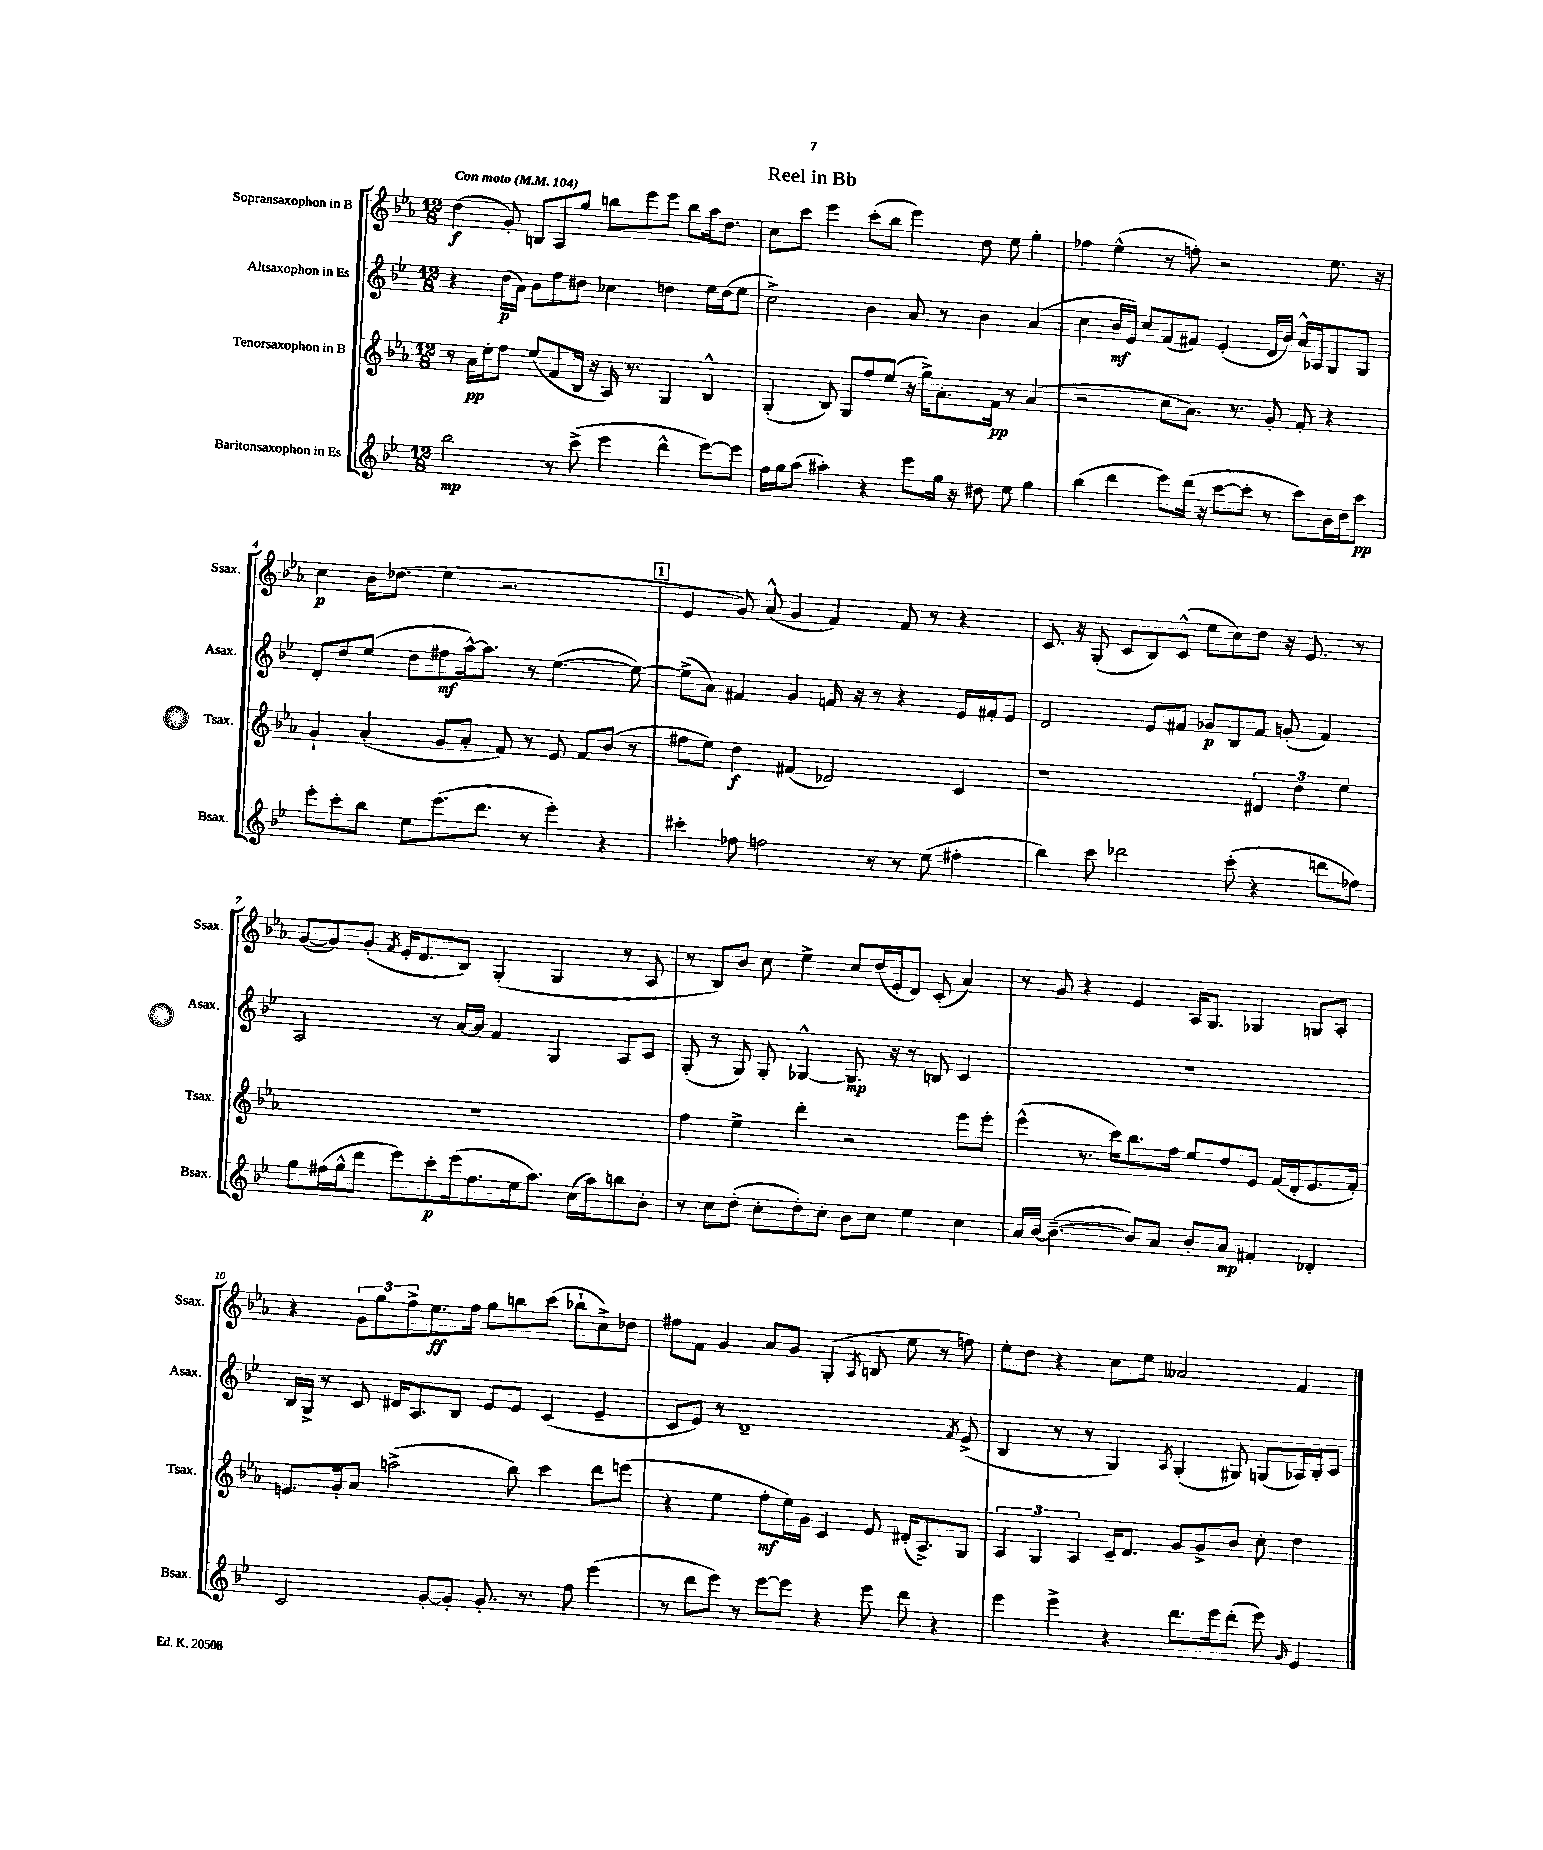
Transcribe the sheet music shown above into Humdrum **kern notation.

**kern	**kern	**kern	**kern
*staff4	*staff3	*staff2	*staff1
*clefG2	*clefG2	*clefG2	*clefG2
*k[b-e-]	*k[b-e-a-]	*k[b-e-]	*k[b-e-a-]
*M12/8	*M12/8	*M12/8	*M12/8
*MM104	*MM104	*MM104	*MM104
2bb-	8r	4r	(4dd
.	16a-	.	.
.	16ee-'	.	.
.	8ff	(16dd	8g')
.	.	16a)	.
.	(8ee-	8b-	8B
8r	8f	8ff	8A-
(8ccc^	16B-	8dd#	8gg
.	16r	.	.
4eee-	16A-)	4cc-	8bb
.	8.r	.	.
.	.	.	8eee-
4ddd^^	4G	4dd	8eee-
.	.	.	8bb
[8eee-)	4B-^^	16ee-	16aa-
.	.	(16dd	8.dd
8eee-]	.	8ee-	.
=	=	=	=
16ff	(4G'	2cc^)	8cc
16gg	.	.	.
(8aa	.	.	8ccc
4aa#')	8B-)	.	4eee-
.	8G	.	.
4r	8ff	4b-	(8ccc'
.	(8ee-	.	8bb-
8eee-	16r	8a	4eee-)
.	16gg^)	.	.
16gg	8.a-'	8r	.
16r	.	.	.
8dd#	.	4b-	8dd
.	16f	.	.
8ee-	8r	.	8ee-
4gg	(4a-	(4a	4gg'
=	=	=	=
(4bb-	2r	4cc	4ff-
4ddd	.	16b-	(4ee-^^
.	.	16e-)	.
.	.	8cc	.
8eee-)	8cc	(8f	8r
(16ddd	8.a-)	8f#)	8ff')
16r	.	.	.
[8ccc	.	(4e-'	2r
.	8.r	.	.
8ccc']	.	.	.
8r	8g'	16d	.
.	.	16b-)	.
8ccc)	8f'	16a^^	.
.	.	16A-	.
16b-	4r	8G	8.ee-
16dd	.	.	.
8ccc	.	8G	.
.	.	.	16r
=	=	=	=
8eee-'	4g`	8d'	4cc
8ccc'	.	8dd	.
8bb-	(4a-'	(8ee-	16b-
.	.	.	(8.dd-
8ee-	.	8dd	.
(8.eee-	8g	8ff#	4ee-
.	8a-'	[16aa^^)	.
8.ddd	.	8.aa]	.
.	8f)	.	2.r
8r	8r	8r	.
4eee-')	8e-	([4.ee-	.
.	8f	.	.
4r	(8b-	.	.
.	8r	8ee-_)	.
=	=	=	=
4ccc#'	8ff#	(8ee-^]	4e-
.	8ee-)	8a)	.
8ff-	4dd	4f#	8g)
2ff	.	.	(8a-^^
.	(4f#	4g	4g
.	2d-)	16f	4f)
.	.	16r	.
8r	.	8r	.
8r	.	4r	8f
(8ee-	.	.	8r
4ff#'	4c	16e-	4r
.	.	16f#'	.
.	.	8e-	.
=	=	=	=
4bb-)	1r	2d	8.c
.	.	.	16r
8ccc	.	.	(8G'
2ddd-	.	.	8c
.	.	8e-	8B-)
.	.	8f#	(8c^^
.	.	8g-	8ee-
(8ccc'	.	8B-	8cc)
4r	6d#	8f#	8dd
.	.	(8g'	16r
.	6dd	.	.
.	.	.	8.e-
8ddd	.	4f#)	.
.	6ee-	.	.
8ff-)	.	.	8r
=	=	=	=
8gg	1.r	2A	([8g
(16ff#	.	.	8g])
16gg^^	.	.	.
8ddd	.	.	(8g'
.	.	.	8qf
8eee-)	.	.	16e-'
.	.	.	8.d
8ccc'	.	8r	.
(16eee-	.	[16a	8B-)
8.ff#	.	16a]	.
.	.	4f	(4G'
16ee-	.	.	.
8.aa)	.	.	.
.	.	4G	4G
(16cc	.	.	.
16aa)	.	.	.
8bb	.	8A	8r
8b-'	.	8c	8A-
=	=	=	=
8r	4ff	(8G'	8r
8cc	.	8r	8B-)
(8dd'	4ee-^	8G)	8b-
8cc'	.	8G'	8cc
8dd')	4ddd'	[4G-^^	4ee-^
8cc'	.	.	.
8b-	2r	8.G-]	8cc
8cc	.	.	(16dd
.	.	16r	16e-'
4ee-	.	8r	8d)
.	.	8B	(8c'
4cc	8eee-	4c	4a-)
.	8eee-'	.	.
=	=	=	=
16a	(4eee-^^	1.r	8r
[16b-	.	.	.
(4.b-~_	.	.	8g
.	8.r	.	4r
.	16ccc)	.	.
8b-])	8.bb-	.	4e-
8a	.	.	.
.	16ff	.	.
8b-'	8ee-	.	16A-
.	.	.	8.G
8a	8dd	.	.
4f#'	8e-	.	4G-
.	(16f	.	.
.	16d'	.	.
4d-'	8.e-	.	8G
.	.	.	8A-'
.	16f')	.	.
=	=	=	=
2c	8.e	16B-	4r
.	.	16G^	.
.	.	8r	.
.	16g'	.	.
.	8a-	8c	12g
.	.	.	12gg
.	(2aa^	16d#	.
.	.	.	12ff^
.	.	8.A	.
[8g'	.	.	8.ee-
8g']	.	8B-	.
.	.	.	16ff
8.g'	.	8e-	8gg
.	8bb-)	8e-	8bb
8.r	.	.	.
.	4ccc	(4c	(8ccc
8ff	.	.	8bb-`
(4eee-	8ddd	4e-~	8cc^)
.	(8eee	.	8dd-
=	=	=	=
8r	4r	8c	8ff#
8ddd	.	8e-)	8f
8eee-)	4ee-	8r	4g
8r	.	1d~	.
[8eee-	8ff'	.	8a-
8eee-]	16ee-)	.	8g
.	16g	.	.
4r	4c	.	(4G'
.	.	.	8qA-
8eee-	8e-	.	8B
8ddd	(16d#'	.	8ee-
.	8.A-^)	.	.
4r	.	.	8r
.	.	8qf	.
.	8G	(8e-^	8ff)
=	=	=	=
4eee-	6A-	4B-	8ee-'
.	.	.	8dd
.	6G	.	.
4eee-^	.	8r	4r
.	6A-	.	.
.	.	8r	.
4r	16c~	4G)	8cc
.	8.d	.	.
.	.	.	8ee-
.	.	8qA	.
8.ddd	8g	(4G'	2a--
.	8g^	.	.
16eee-	.	.	.
(8ddd'	8b-	8G#)	.
8eee-)	8cc'	(8G	.
16qqg	.	.	.
4e-	4dd	16A-)	4f
.	.	16B-'	.
.	.	8c	.
==	==	==	==
*-	*-	*-	*-
